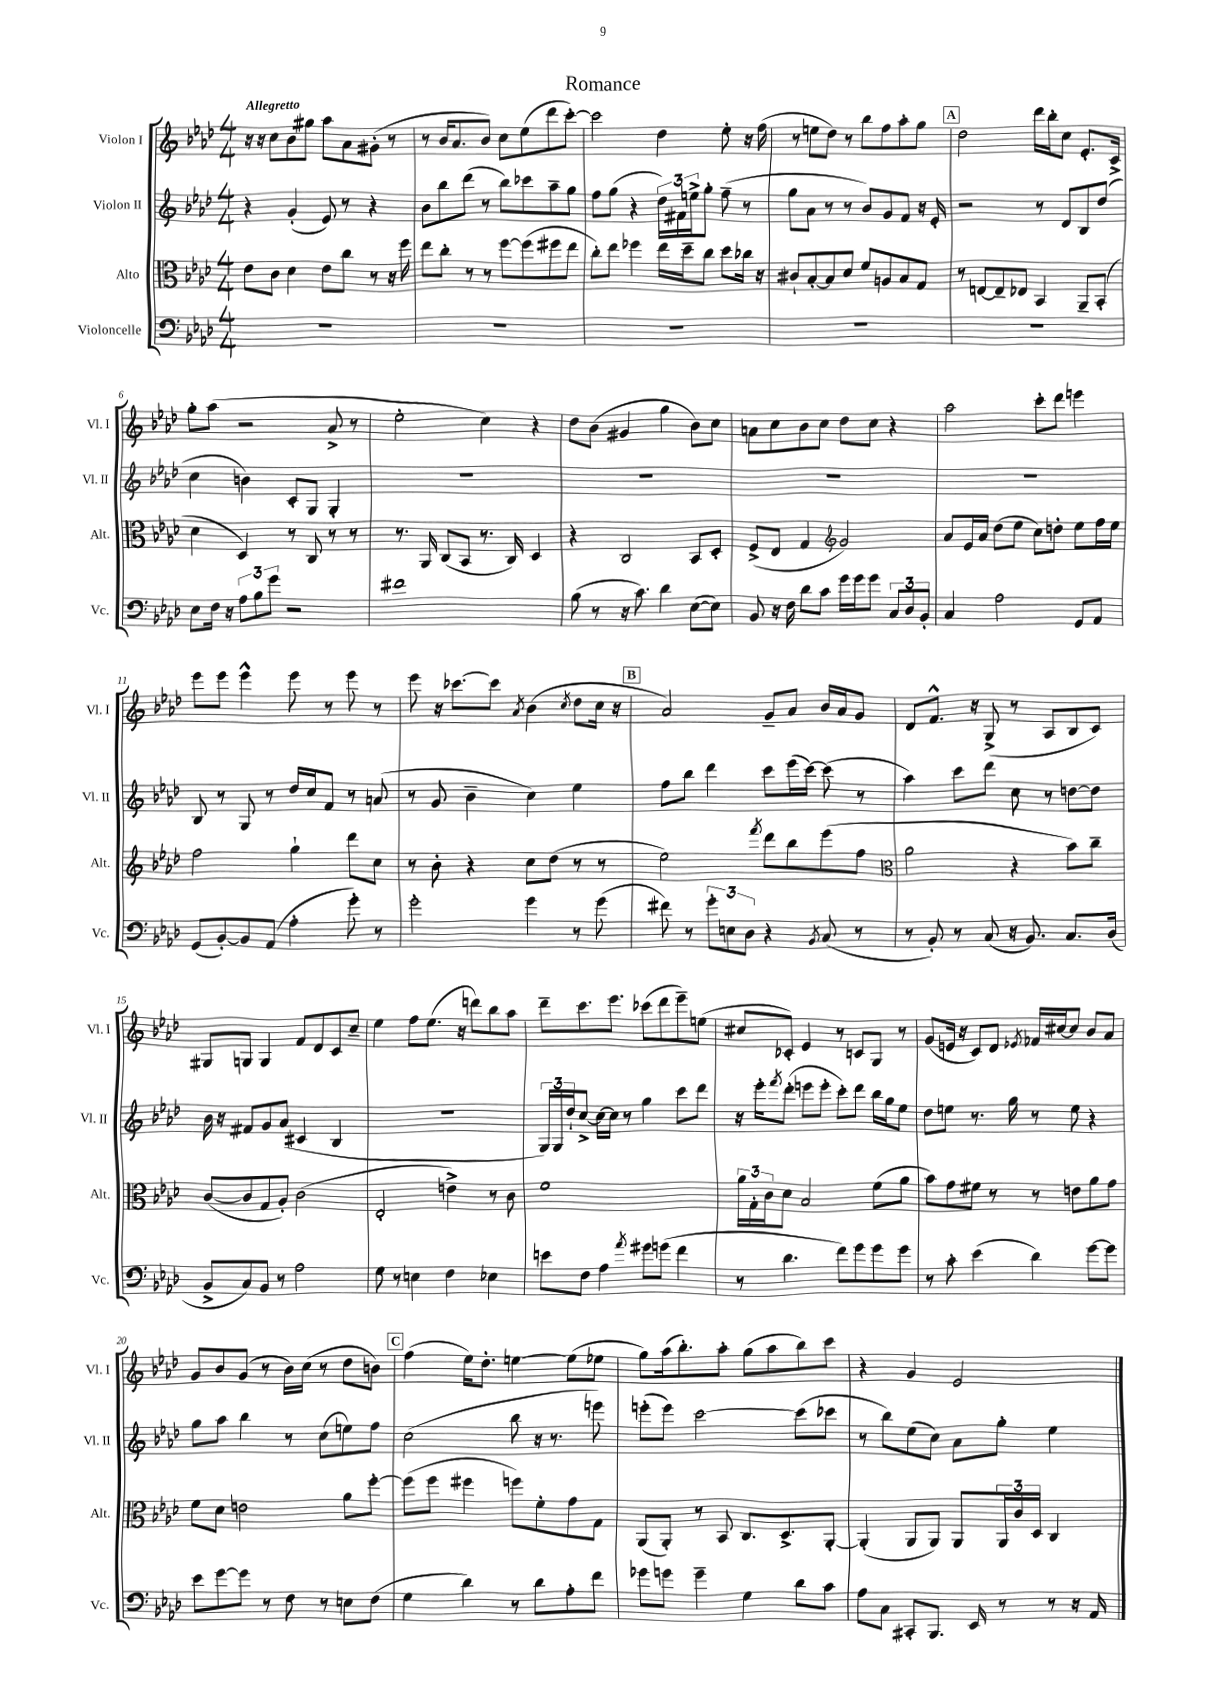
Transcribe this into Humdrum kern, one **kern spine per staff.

**kern	**kern	**kern	**kern
*part4	*part3	*part2	*part1
*staff4	*staff3	*staff2	*staff1
*I"Violoncelle	*I"Alto	*I"Violon II	*I"Violon I
*I'Vc.	*I'Alt.	*I'Vl. II	*I'Vl. I
*clefF4	*clefC3	*clefG2	*clefG2
*k[b-e-a-d-]	*k[b-e-a-d-]	*k[b-e-a-d-]	*k[b-e-a-d-]
*M4/4	*M4/4	*M4/4	*M4/4
=1	=1	=1	=1
!	!	!	!LO:TX:a:B:t=Allegretto
1r	8e-\L	4r	16r
.	.	.	16r
.	8c\J	.	8cc\L
.	4d-\	(4g'/	8b-\
.	.	.	8gg#X\J
.	8e-\L	8e-/)	8aa-\L
.	8cc\J	8r	8a-\
.	8r	4r	(8g#X'\J
.	16r	.	8r
.	16ff\	.	.
=2	=2	=2	=2
1r	8ee-\L	8b-\L	8r
.	8cc'\J	8bb-\	16b-/KL
.	.	.	8.a-/
.	8r	(8ddd-\J	.
.	8r	8r	8b-/J)
.	[8ff\L	8bb-\L)	8cc\L
.	(8ff\]	8ccc-X\	(8ee-\
.	8ff#X\	8aa-~\	8ddd-\
.	8ee-\J	8gg\J	[8ccc'\J)
=3	=3	=3	=3
1r	8cc'\L)	8ff\L	2ccc\]
.	8ee-\J	(8gg\J	.
.	4ff-X\	4r	.
.	16ee-\LL	24dd-\LL)	4dd-\
.	.	24f#X\	.
.	16dd-~\J	.	.
.	.	24een^\J	.
.	8cc\J	8gg'\J	.
.	8dd-\L	(8ff~\	8ee-'\
.	16cc-X\Jk	8r	16r
.	16r	.	(16ff\
=4	=4	=4	=4
1r	8c#X`/L	8gg\L	8r
.	[8B-'/	8a-\J	8een\L
.	8B-/]	8r	8dd-\J)
.	8d-/J	8r	8r
.	8f/L	8b-/L)	8bb-\L
.	8An/	8g/	8ff\
.	8B-/	8f/J	8aa-'\
.	8G/J	16r	8gg\J
.	.	16e-'/	.
!!LO:REH:place=s1:t=A
=5	=5	=5	=5
1r	8r	2r	2dd-\
.	[8En/L	.	.
.	8E~/]	.	.
.	8E-X/J	.	.
.	4BB-/	8r	16ddd-\LL
.	.	.	16bb-'\J
.	.	8d-/L	8cc\J
.	8AA-~/L	8B-/	8.e-'/L
.	(8BB-'/J	(8dd-/J	.
.	.	.	16c^/Jk
!!LO:LB:g=z
=6	=6	=6	=6
8E-\L	4d-\	4cc\	8gg'\L
16F\Jk	.	.	(8aa-\J
16r	.	.	.
12A-\L	4D-/)	4bn\)	2r
12B-\	.	.	.
12g\J	.	.	.
2r	8r	8c'/L	.
.	8C/	8G/J	.
.	8r	4G'/	8a-^/
.	8r	.	8r
=7	=7	=7	=7
1f#X	8.r	1r	2ee-'\
.	16AA-/	.	.
.	(8C/L	.	.
.	8BB-/J	.	.
.	8.r	.	4cc\)
.	16C/)	.	.
.	4D-/	.	4r
=8	=8	=8	=8
(8B-\	4r	1r	8dd-\L
8r	.	.	(8b-\J
16r	2C/	.	4g#X/
8.c\)	.	.	.
4d-\	.	.	4gg\
([8E-\L	8BB-/L	.	8b-\L)
8E-\J])	8D-'/J	.	8cc\J
=9	=9	=9	=9
8BB-/	(8F^/L	1r	8an\L
16r	8E-/J	.	8cc\
16F\	.	.	.
8d-\L	4G/	.	8b-\
8c\J	.	.	8cc\J
*	*clefG2	*	*
16g\LL	2g/)	.	8dd-\L
16g\J	.	.	.
8g\J	.	.	8cc\J
12C/L	.	.	4r
12D-/	.	.	.
12BB-'/J	.	.	.
=10	=10	=10	=10
4C/	8a-/L	1r	2aa-\
.	16e-/L	.	.
.	16a-/JJ	.	.
2A-\	(8dd-\L	.	.
.	8ee-\J	.	.
.	8cc\L)	.	8ccc'\L
.	8ddn'\J	.	8ddd-\J
8GG/L	8ee-\L	.	4eeen\
8AA-/J	16ff\L	.	.
.	16ee-\JJ	.	.
!!LO:LB:g=z
=11	=11	=11	=11
(8GG/L	2ff\	8B-/	8eee-\L
[8BB-'/)	.	8r	8eee-\J
8BB-/]	.	8G/	4eee-^^\
(8AA-/J	.	8r	.
4A-'\	4gg`\	16dd-/LL	8eee-\
.	.	16cc/J	.
.	.	8f/J	8r
8g'\)	8ddd-\L	8r	8eee-\
8r	8cc\J	(8an/	8r
=12	=12	=12	=12
2g'\	8r	8r	8eee-\
.	8b-'\	8g/	16r
.	.	.	[8.ccc-X\L
.	4r	4b-~\	.
.	.	.	8ccc-\J]
.	.	.	8qa-/
4g\	8cc\L	4cc\)	(4b-\
.	(8dd-\J	.	.
.	.	.	8qcc/
8r	8r	4ee-\	8dd-\L
(8g\	8r	.	16cc\Jk
.	.	.	16r
!!LO:REH:place=s1:t=B
=13	=13	=13	=13
8f#X\)	2ee-\)	8ff\L	2a-/)
8r	.	8bb-\J	.
12g'\L	.	4ddd-\	.
12En\	.	.	.
12D-\J	.	.	.
.	8qfff/	.	.
4r	8ddd-\L	8ccc\L	8g~/L
.	8bb-\	(16eee-\L	8a-/J
.	.	[16ccc\JJ)	.
8qBB-/	.	.	.
(8C/	(8eee-\	(8ccc\]	16b-/LL
.	.	.	16a-/J
8r	8ff\J	8r	8g/J
=14	=14	=14	=14
*	*clefC3	*	*
8r	2a-\	4aa-\)	8d-/L
8BB-'/)	.	.	8.f^^/J
8r	.	8ccc\L	.
.	.	.	16r
(8C/	.	8ddd-\J	(8G^/
16r	4r	8cc\	8r
8.BB-/)	.	.	.
.	.	8r	8A-/L
8.C/L	8b-\L)	[8ddn\L	8B-/
.	8cc~\J	8dd\J]	8c/J)
(16D-/Jk	.	.	.
!!LO:LB:g=z
=15	=15	=15	=15
8BB-^/L	([8c/L	16b-\	8G#X/L
.	.	16r	.
8C/)	8c/]	8f#X/L	8Gn/J
8BB-/J	8G/	8g/	4G/
8r	8A-'/J)	(8a-/J	.
2A-\	(2c\	4c#X/	8f/L
.	.	.	8d-/
.	.	4B-/	8c/
.	.	.	8cc~/J
=16	=16	=16	=16
8G\	2E-'/	1r	4ee-\
8r	.	.	.
4En\	.	.	8ff\L
.	.	.	(8.ee-\J
4F\	4en^\)	.	.
.	.	.	16r
.	.	.	8dddn\L)
4E-X\	8r	.	8bb-\
.	8c\	.	8aa-\J
=17	=17	=17	=17
8en\L	1f	24G/LL)	8ddd-~\L
.	.	24G/	.
.	.	24dd-`/J	.
8F\J	.	[8cc^/J	8.ccc\
4A-\	.	16cc\LL_	.
.	.	16cc\JJ]	8.eee-\J
.	.	8r	.
8qa-/	.	.	.
8g#X\L	.	4gg\	(8ccc-X\L
(8gn\J	.	.	8ddd-\
4f\	.	8ccc\L	8eee-~\)
.	.	8ddd-\J	(8een\J
=18	=18	=18	=18
8r	24a-\LL	16r	8cc#X/L
.	24G'\	.	.
.	.	16eee-'\KL	.
.	24c\J	.	.
.	.	8qfff/	.
4.d-\	8d-\J	(8ddd-'\J	8c-X'/J)
.	2B-/	8eeen\L	4e-/
.	.	8eee'\J	.
8f\L)	.	8ccc'\L)	8r
8g\	.	8ddd-\J	8cn/L
8g\	(8f\L	16bb-\LL	8G/J
.	.	16gg\J	.
8g\J	8a-\J	8ee-\J	8r
=19	=19	=19	=19
8r	8b-\L)	8dd-\L	(8g/L
8c'\	8g\	8een\J	16en/Jk
.	.	.	16r
(4e-\	8f#X\J	8.r	8c/L)
.	8r	.	8d-/J
.	.	16gg\	.
.	.	.	8qe-X/
4d-\)	8r	8r	16f-X/LL
.	.	.	[16cc#X/J
.	8en\L	8ee\	8cc#/J]
[8g\L	8a-\	4r	8b-/L
8g\J]	8g\J	.	8a-/J
!!LO:LB:g=z
=20	=20	=20	=20
8e-\L	8f\L	8gg\L	8g/L
[8g\	8d-\J	8aa-\J	8b-/
8g\J]	2en\	4bb-\	(8g/J
8r	.	.	8r
8F\	.	8r	16b-\LL)
.	.	.	(16cc\JJ
8r	.	(8cc\L	8r
8En\L	8a-\L	8een\)	8dd-\L
(8F\J	[8ff'\J	8ff\J	8bn\J)
!!LO:REH:place=s1:t=C
=21	=21	=21	=21
4G\	(8ff\L]	(2cc\	(4ff\
.	8ff\J	.	.
4d-\)	4ff#X\	.	16ee-\KL)
.	.	.	8.dd-'\J
8r	8ffn\L)	8bb-\	[4een\
8d-\L	8f'\	16r	.
.	.	8.r	.
8A-'\	8g\	.	(8ee\L]
8f\J	8G\J	8eeen\)	8ee-X\J
=22	=22	=22	=22
8g-X\L	(8AA-/L	(8eeen'\L	8gg\L)
8gn\J	8AA-'/J)	8eee\J)	(16aa-\k
.	.	.	8.bb-'\)
4g~\	8r	[2ccc\	.
.	8BB-/	.	8aa-'\J
4G\	8.C/L	.	(8gg\L
.	.	.	8aa-\
.	8.D-^/	.	.
8d-\L	.	(8ccc\L]	8bb-\)
8c\J	[8AA-'/J	8ccc-X\J	8ccc\J
=23	=23	=23	=23
8A-\L	(4AA-'/]	8r	4r
8C\J	.	8bb-\L)	.
8CC#X'/L	8AA-/L	(8ee-\	4g/
8.BBB-/J	8AA-/J)	8cc\J)	.
.	8AA-/L	8a-\L	2e-/
16EE-/	.	.	.
8r	24AA-/L	8gg'\J	.
.	24c/	.	.
.	24D-/JJ	.	.
8r	4C/	4ee-\	.
16r	.	.	.
16AA-/	.	.	.
==	==	==	==
*-	*-	*-	*-
